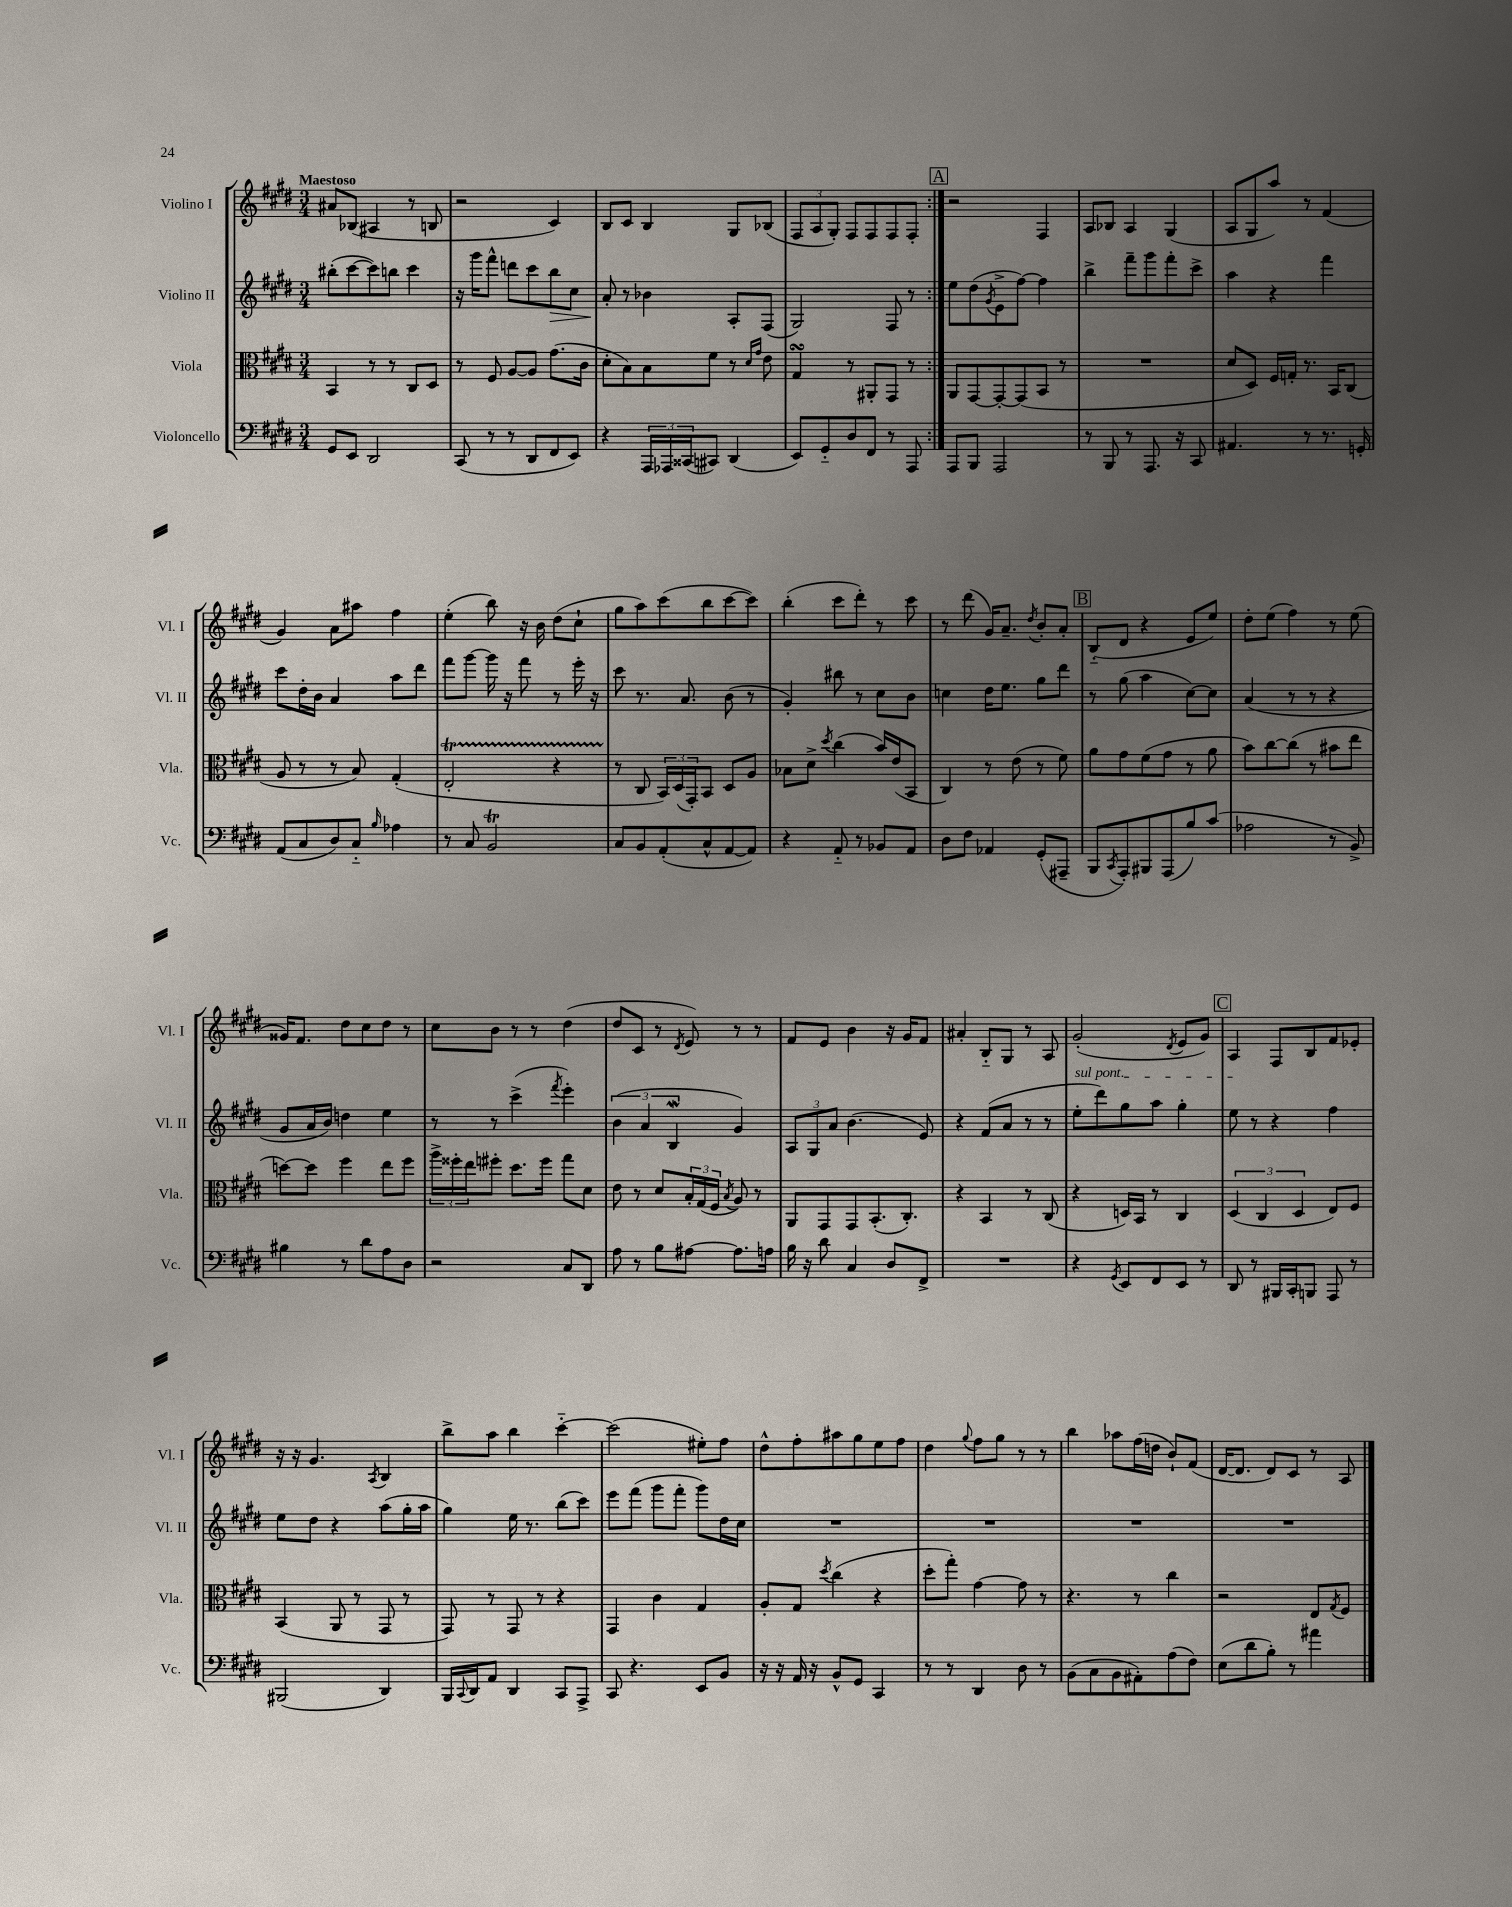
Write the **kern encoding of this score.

**kern	**kern	**kern	**dynam	**kern
*part4	*part3	*part2	*part2	*part1
*staff4	*staff3	*staff2	*staff2	*staff1
*I"Violoncello	*I"Viola	*I"Violino II	*	*I"Violino I
*I'Vc.	*I'Vla.	*I'Vl. II	*	*I'Vl. I
*clefF4	*clefC3	*clefG2	*	*clefG2
*k[f#c#g#d#]	*k[f#c#g#d#]	*k[f#c#g#d#]	*	*k[f#c#g#d#]
*M3/4	*M3/4	*M3/4	*	*M3/4
=1	=1	=1	=1	=1
!	!	!	!	!LO:TX:a:B:t=Maestoso
8GG#/L	4BB/	(8bb#X'\L	.	8a#X/L
8EE/J	.	[8ccc#\	.	(8B-X/J
2DD#/	8r	8ccc#\])	.	4A#X/
.	8r	8bbn\J	.	.
.	8C#/L	4ccc#\	.	8r
.	8D#/J	.	.	8Bn/
=2	=2	=2	=2	=2
(8CC#/	8r	16r	.	2r
.	.	16ggg#\KL	.	.
8r	8F#/	8fff#^^\J	.	.
8r	[8A/L	8dddn\L	.	.
8DD#/L	8A/J]	8ccc#\	.	.
!	!	!	!LO:HP:b	!
8FF#/	(8.g#\L	8bb\	>	4c#/)
8EE/J)	.	8cc#\J	.	.
.	16c#\Jk	.	.	.
=3	=3	=3	=3	=3
4r	8d#'\L	8a'/	.	8B/L
.	8B\)	8r	]	8c#/J
24AAA/LL	8B\	4b-X\	.	4B/
24AAA-X/	.	.	.	.
(24CC##X/J	.	.	.	.
8CC#X/J)	8f#\J	.	.	.
(4DD#/	8r	8A'/L	.	8G#/L
.	16qqd#/LL	.	.	.
.	16qqg#/JJ	.	.	.
.	8e\	(8F#/J	.	(8B-X/J
=4	=4	=4	=4	=4
8EE/L)	4G#sSsS/	2G#/)	.	12F#/L
.	.	.	.	12A/
8GG#/	.	.	.	.
.	.	.	.	12G#'/J)
8D#/	8r	.	.	8F#/L
8FF#/J	8AA#X'/L	.	.	8F#/
8r	8GG#/J	8F#/	.	8F#/
8AAA/	8r	8r	.	8F#'/J
!!LO:REH:place=s1:t=A
=5:|!	=5:|!	=5:|!	=5:|!	=5:|!
8AAA/L	8AA/L	8ee\L	.	2r
8BBB/J	[8GG#/	(8dd#\	.	.
.	.	8qg#/	.	.
2AAA/	8GG#'/_	8e^\	.	.
.	(8GG#/]	[8ff#\J)	.	.
.	8BB/J	4ff#\]	.	4F#/
.	8r	.	.	.
=6	=6	=6	=6	=6
8r	2.r	4bb^\	.	8A/L
8BBB/	.	.	.	8B-X/J
8r	.	8fff#~\L	.	4A/
8.AAA/	.	8ggg#\	.	.
.	.	8fff#'\	.	(4G#/
16r	.	.	.	.
8CC#/	.	8ccc#^\J	.	.
=7	=7	=7	=7	=7
4.AA#X/	8d#/L	4aa\	.	8A/L
.	8D#/J)	.	.	8G#/
.	16F#/LL	4r	.	8aa/J)
.	16Gn'/JJ	.	.	.
8r	8.r	.	.	8r
8.r	.	4fff#\	.	(4f#/
.	16BB/KL	.	.	.
.	(8C#/J	.	.	.
16GGn'/	.	.	.	.
!!LO:LB:g=z
=8	=8	=8	=8	=8
(8AA/L	8A/	8ccc#\L	.	4g#/)
8C#/	8r	16dd#'\L	.	.
.	.	16b\JJ	.	.
8D#/)	8r	4a/	.	8a\L
8C#/J	8B/)	.	.	8aa#X\J
16qqB/	.	.	.	.
4A-X\	(4G#'/	8aa\L	.	4ff#\
.	.	8ddd#\J	.	.
=9	=9	=9	=9	=9
8r	2ET'/	8fff#\L	.	(4ee'\
8C#/	.	[8ggg#\J	.	.
2BBT/	.	16ggg#\]	.	8bb\)
.	.	16r	.	.
.	.	8fff#\	.	16r
.	.	.	.	16b\
.	4r	8r	.	(8dd#\L
.	.	16eee'\	.	8cc#`\J
.	.	16r	.	.
=10	=10	=10	=10	=10
8C#/L	8r	8ccc#\	.	8gg#\L
8BB/	8C#/	8.r	.	8aa\)
(8AA'/	24BB/LL)	.	.	(8ccc#\
.	(24D#/	.	.	.
.	.	8.a/	.	.
.	24GG#'/J)	.	.	.
8C#^^/	8BB/J	.	.	8bb\
[8AA/	8D#/L	(8b\	.	[8ccc#\
8AA/J])	8A/J	8r	.	8ccc#\J])
=11	=11	=11	=11	=11
4r	8B-X\L	4g#'/)	.	(4bb'\
.	8d#^\J	.	.	.
.	8qdd#/	.	.	.
8AA/	(4cc#\	8bb#X\	.	8ccc#\L
8r	.	8r	.	8ddd#'\J)
8BB-X/L	16b/LL)	8cc#\L	.	8r
.	(16e/J	.	.	.
8AA/J	8BB/J	8b\J	.	8ccc#\
=12	=12	=12	=12	=12
8D#\L	4C#/)	4ccn\	.	8r
8F#\J	.	.	.	(8ddd#\
4AA-X/	8r	16dd#\KL	.	16g#/KL)
.	.	8.ee\J	.	8.a~/J
.	(8e\	.	.	.
.	.	.	.	8qdd#/
(8GG#'/L	8r	8gg#\L	.	8b'/L
8AAA#X~/J	8f#\)	8ddd#\J	.	8a'/J
!!LO:REH:place=s1:t=B
=13	=13	=13	=13	=13
8BBB/L	8a\L	8r	.	(8B/L
8qCC#/	.	.	.	.
8AAA'/)	8g#\	(8gg#\	.	8d#/J
8BBB#X/	(8f#\	4aa\	.	4r
(8AAA/	8g#\J	.	.	.
8B/)	8r	[8cc#\L)	.	8e/L
(8c#/J	8a\	8cc#\J]	.	8ee/J)
=14	=14	=14	=14	=14
2A-X\	8b\L)	(4a/	.	8dd#'\L
.	[8cc#\	.	.	(8ee\J
.	(8cc#\J]	8r	.	4ff#\)
.	8r	8r	.	.
8r	8b#X\L	4r	.	8r
8BB^/)	8ee\J	.	.	(8ee\
!!LO:LB:g=z
=15	=15	=15	=15	=15
4B#X\	[8ddn\L)	8g#/L	.	16g##X/KL)
.	.	.	.	8.f#/J
.	8dd\J]	16a/L	.	.
.	.	16b/JJ)	.	.
8r	4ff#\	4ddn\	.	8dd#\L
8d#\L	.	.	.	8cc#\
8A\	8ee\L	4ee\	.	8dd#\J
8D#\J	8ff#\J	.	.	8r
=16	=16	=16	=16	=16
2r	24aa^\LL	8r	.	8cc#\L
.	24ff##X'\	.	.	.
.	24ee\J	.	.	.
.	8ff#X'\J	8r	.	8b\J
.	8.dd#\L	(4ccc#^\	.	8r
.	.	.	.	8r
.	16ff#\Jk	.	.	.
.	.	8qfff#/	.	.
8C#/L	8gg#\L	4eee'\)	.	(4dd#\
8DD#/J	8d#\J	.	.	.
=17	=17	=17	=17	=17
8A\	8e\	(6b\	.	8dd#/L
8r	8r	.	.	8c#/J
.	.	6a/	.	.
8B\L	8d#/L	.	.	8r
.	.	6BW/	.	.
.	.	.	.	8qd#/
[8A#X\J	24B'/L	.	.	8e/)
.	(24G#/	.	.	.
.	24F#/JJ	.	.	.
.	8qB/	.	.	.
8.A#\L]	8A/)	4g#/)	.	8r
.	8r	.	.	8r
16An\Jk	.	.	.	.
=18	=18	=18	=18	=18
16B\	8AA/L	12A/L	.	8f#/L
16r	.	.	.	.
.	.	12G#/	.	.
8d#\	8GG#/	.	.	8e/J
.	.	12a/J	.	.
4C#/	8GG#/	(4.b\	.	4b\
.	(8.BB'/	.	.	.
8D#/L	.	.	.	16r
.	8.C#'/J)	.	.	16g#/KL
8FF#^/J	.	8e/)	.	8f#/J
=19	=19	=19	=19	=19
2.r	4r	4r	.	4a#X'/
.	4BB/	(8f#/L	.	8B/L
.	.	8a/J	.	8G#/J
.	8r	8r	.	8r
.	(8C#/	8r	.	8A/
=20	=20	=20	=20	=20
!	!	!LO:TX:a:i:t=sul pont.	!	!
4r	4r	8ee'\L	.	(2g#'/
.	.	8ddd#\)	.	.
8qGG#/	.	.	.	.
8EE/L	16Dn/LL)	8gg#\	.	.
.	16BB/JJ	.	.	.
8FF#/	8r	8aa\J	.	.
.	.	.	.	8qd#/
8EE/J	4C#/	4gg#'\	.	8e/L
8r	.	.	.	8g#/J)
!!LO:REH:place=s1:t=C
=21	=21	=21	=21	=21
8DD#/	(6D#/	8ee\	.	4A/
8r	.	8r	.	.
.	6C#/	.	.	.
16BBB#X/LL	.	4r	.	8F#/L
16CC#'/J	.	.	.	.
.	6D#/	.	.	.
8BBBn/J	.	.	.	8B/
8AAA/	8E/L)	4ff#\	.	8f#/
8r	8F#/J	.	.	8e-X'/J
!!LO:LB:g=z
=22	=22	=22	=22	=22
(2BBB#X/	(4BB/	8ee\L	.	16r
.	.	.	.	16r
.	.	8dd#\J	.	4.g#/
.	8AA/	4r	.	.
.	8r	.	.	.
.	.	.	.	8qA/
4DD#/)	8GG#/	(8aa\L	.	4B/
.	8r	16gg#'\L	.	.
.	.	16aa\JJ	.	.
=23	=23	=23	=23	=23
16BBB/LL	8GG#/)	4gg#\)	.	8bb^\L
8qqCC#/	.	.	.	.
16DD#/J	.	.	.	.
8AA/J	8r	.	.	8aa\J
4DD#/	8GG#/	16ee\	.	4bb\
.	.	8.r	.	.
.	8r	.	.	.
8CC#/L	4r	(8bb\L	.	[4ccc#\
8AAA^/J	.	8ccc#\J)	.	.
=24	=24	=24	=24	=24
8CC#/	4GG#/	8eee\L	.	(2ccc#\]
4.r	.	(8fff#\J	.	.
.	4c#\	8ggg#\L	.	.
.	.	8fff#'\J	.	.
8EE/L	4G#/	8ggg#\L)	.	8ee#X'\L)
8BB/J	.	16dd#\L	.	8ff#\J
.	.	16cc#\JJ	.	.
=25	=25	=25	=25	=25
16r	8A'/L	2.r	.	8dd#^^\L
16r	.	.	.	.
16AA/	8G#/J	.	.	8ff#'\
16r	.	.	.	.
.	8qdd#/	.	.	.
8BB^^/L	(4cc#\	.	.	8aa#X\
8GG#/J	.	.	.	8gg#\
4CC#/	4r	.	.	8ee\
.	.	.	.	8ff#\J
=26	=26	=26	=26	=26
8r	8dd#'\L	2.r	.	4dd#\
8r	8gg#'\J)	.	.	.
.	.	.	.	8qqgg#/
4DD#/	[4g#\	.	.	8ff#\L
.	.	.	.	8gg#\J
8D#\	8g#\]	.	.	8r
8r	8r	.	.	8r
=27	=27	=27	=27	=27
(8BB\L	4.r	2.r	.	4bb\
8C#\	.	.	.	.
8BB\	.	.	.	8aa-X\L
8AA#X'\)	8r	.	.	(16ff#\L
.	.	.	.	16ddn\JJ
(8A\	4cc#\	.	.	8b`/L)
8F#\J)	.	.	.	(8f#/J
=28	=28	=28	=28	=28
(8E\L	2r	2.r	.	[16d#/KL
.	.	.	.	8.d#/J]
8d#\	.	.	.	.
8B'\J)	.	.	.	8d#/L)
8r	.	.	.	8c#/J
4a#X\	8E/L	.	.	8r
.	8qG#/	.	.	.
.	8F#/J	.	.	8A/
==	==	==	==	==
*-	*-	*-	*-	*-
